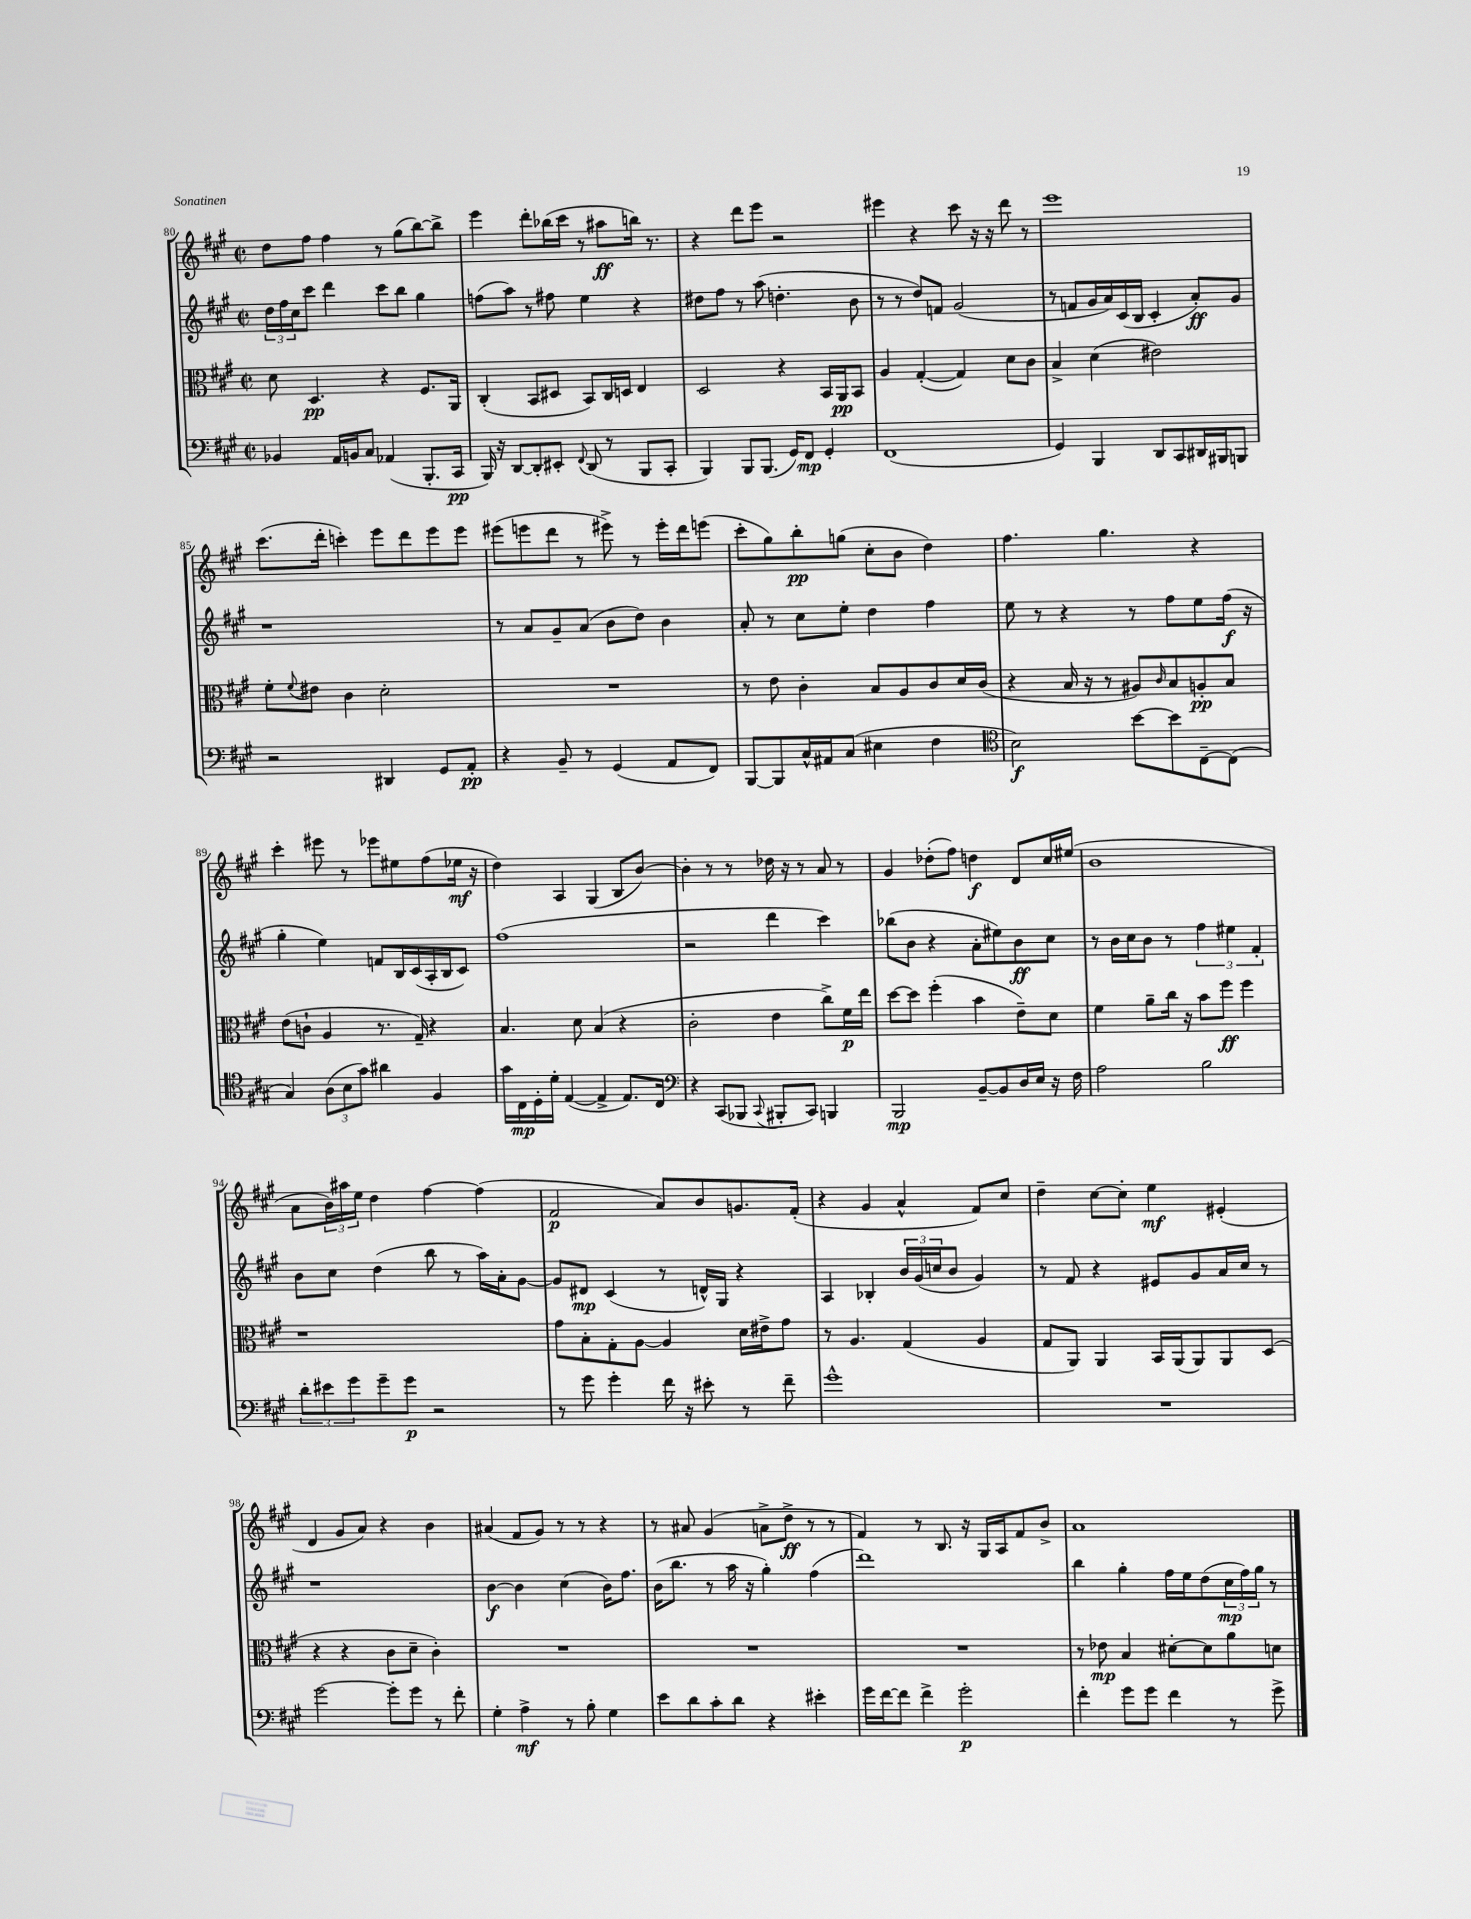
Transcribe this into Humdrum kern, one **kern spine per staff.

**kern	**kern	**kern	**kern
*staff4	*staff3	*staff2	*staff1
*clefF4	*clefC3	*clefG2	*clefG2
*k[f#c#g#]	*k[f#c#g#]	*k[f#c#g#]	*k[f#c#g#]
*M2/2	*M2/2	*M2/2	*M2/2
*met(c|)	*met(c|)	*met(c|)	*met(c|)
4BB-/	8d\	24dd\LL	8dd\L
.	.	24ff#\	.
.	.	24cc#\J	.
.	4.D/	8ccc#\J	8ff#\J
16AA/LL	.	4ddd\	4ff#\
16BB/J	.	.	.
8C#/J	.	.	.
(4AA-/	4r	8ccc#\L	8r
.	.	8bb\J	(8gg#\L
8.BBB'/L	8.F#/L	4gg#\	[8bb\)
.	.	.	8bb^\]J
16CC#/Jk	16AA/Jk	.	.
=	=	=	=
16BBB/)	(4C#'/	(8ff\L	4eee\
16r	.	.	.
[8DD/L	.	8aa\J)	.
8DD'/]	8BB/L	8r	8ddd'\L
8EE#'/J	8D#/J	8ff#\	(16bb-\L
.	.	.	16ccc#\JJ
8qqFF#/	.	.	.
(8DD/	8BB/L)	4ee\	8r
8r	16C#/L	.	8aa#\L
.	16D/JJ	.	.
8BBB/L	4E/	4r	16bb\Jk)
.	.	.	8.r
8CC#'/J	.	.	.
=	=	=	=
4BBB/)	2D/	8dd#\L	4r
.	.	8ff#\J	.
8BBB/L	.	8r	8ddd\L
(8.BBB/J	.	(8aa\	8eee\J
.	4r	4.dd'\	2r
16GG#/LK)	.	.	.
8FF#/J	.	.	.
4GG#'/	16BB/LL	.	.
.	16AA/J	.	.
.	8BB/J	8b\	.
=	=	=	=
(1FF#	4A/	8r	4eee#\
.	.	8r	.
.	([4G#'/	8dd/L)	4r
.	.	8f/J	.
.	4G#/])	(2g#/	8ccc#\
.	.	.	16r
.	.	.	16r
.	8d\L	.	8ddd\
.	8c#\J	.	8r
=	=	=	=
4GG#/)	4B^/	8r	1eee
.	.	8f/L	.
4BBB/	(4d\	16g#/L	.
.	.	16a/)	.
.	.	(16c#/	.
.	.	16B/JJ	.
8DD/L	2e#\)	4c#'/	.
8CC#/	.	.	.
16DD#/L	.	8a'/L)	.
16BBB#/J	.	.	.
8BBB/J	.	8g#/J	.
=	=	=	=
2r	8f#'\L	1r	(8.ccc#\L
.	8qqf#/	.	.
.	8e#\J	.	.
.	.	.	16ddd'\Jk
.	4c#\	.	4ccc'\)
4DD#/	2d'\	.	8eee\L
.	.	.	8ddd\
8GG#/L	.	.	8eee\
8AA'/J	.	.	8eee\J
=	=	=	=
4r	1r	8r	(8eee#\L
.	.	8a/L	8eee\
8BB~/	.	8g#~/	8ddd\J
8r	.	(8a/J	8r
(4GG#/	.	8b\L	8eee#^\)
.	.	8dd\J)	8r
8AA/L	.	4b\	16eee#'\LL
.	.	.	16ddd\J
8FF#/J)	.	.	(8eee\J
=	=	=	=
[8BBB/L	8r	8a'/	8ccc#'\L
8BBB/]	8e\	8r	8gg#\)
16C#^^/L	4c#'\	8cc#\L	8bb'\
16AA#/J	.	.	.
(8C#/J	.	8ee'\J	(8gg\J
4E#\	8B/L	4dd\	8cc#'\L
.	8A/	.	8b\J
4F#\	8c#/	4ff#\	4dd\)
.	16d/L	.	.
.	(16c#/JJ	.	.
=	=	=	=
*clefC4	*	*	*
2B\)	4r	8ee\	4.ff#\
.	.	8r	.
.	16B/	4r	.
.	16r	.	.
.	8r	.	4.gg#\
[8b\L	8A#/L)	8r	.
.	16qqc#/	.	.
8b\]	8B/	8ff#\L	.
[8C#~\	8A'/	8ee\	4r
(8C#\]J	8B/J	(16ff#\Jk	.
.	.	16r	.
=	=	=	=
4G#/)	(8e\L	4gg#'\	4ccc#'\
.	8c`\J	.	.
(12A\L	4A/	4ee\)	8eee#\
12B\	.	.	.
.	.	.	8r
12g#\J)	.	.	.
4a#\	8.r	8f/L	8eee-\L
.	.	16B/L	8ee#\
.	16G#~/)	(16c#/	.
4F#/	4r	16A'/	(8ff#\
.	.	16B/J	.
.	.	8c#/J)	16ee-\Jk
.	.	.	16r
=	=	=	=
16g#\LL	4.B/	(1ff#	4dd\)
16C#\	.	.	.
16D'\	.	.	.
16d'\JJ	.	.	.
([4E/	.	.	4A/
.	8d\	.	.
4E^/]	(4B/	.	(4G#/
8.E/L)	4r	.	8B/L
.	.	.	[8b/J)
16C#/Jk	.	.	.
=	=	=	=
*clefF4	*	*	*
4r	2c#'\	2r	4b'\]
(8CC#/L	.	.	8r
8BBB-/J	.	.	8r
8qqCC#/	.	.	.
8BBB#'/L	4e\	4ddd\	16dd-\
.	.	.	16r
8CC#/J)	.	.	8r
4BBB/	8cc#^\L)	4ccc#\)	8a/
.	16f#\L	.	8r
.	16ee\JJ	.	.
=	=	=	=
2BBB/	[8dd\L	(8bb-\L	4g#/
.	8dd\]J	8b\J	.
.	(4ff#'\	4r	(8dd-'\L
.	.	.	8ff#\J)
[8BB~/L	4b\	8a'\L	4dd\
8BB/]	.	8ee#\)	.
16D/L	8e~\L)	8b\	8d/L
16E/JJ	.	.	.
16r	8d\J	8cc#\J	16cc#/L
16F#\	.	.	(16ee#/JJ
=	=	=	=
2A\	4f#\	8r	1b
.	.	16b\LL	.
.	.	16cc#\J	.
.	8a~\L	8b\J	.
.	16cc#\Jk	8r	.
.	16r	.	.
2B\	8b\L	6ff#\	.
.	8ff#\J	.	.
.	.	6ee#\	.
.	4ff#\	.	.
.	.	6f#'/	.
=	=	=	=
12d'\L	1r	8b\L	8a\L
12e#\	.	.	.
.	.	8cc#\J	24b\L)
12g#\	.	.	24aa#\
.	.	.	24ee\JJ
8g#~\	.	(4dd\	4dd\
8g#\J	.	.	.
2r	.	8bb\	[4ff#\
.	.	8r	.
.	.	16aa\LL)	(4ff#\]
.	.	16a'\J	.
.	.	[8g#\J	.
=	=	=	=
8r	8g#\L	8g#/]L	2f#/
8g#\	8B'\	8d#/J	.
4g#'\	8G#'\	(4c#/	.
.	[8A\J	.	.
16f#\	4A/]	8r	8a/L)
16r	.	.	.
8e#'\	.	16d^^/LL)	8b/
.	.	16G#/JJ	.
8r	16d\LL	4r	8.g/
.	16e#^\J	.	.
8f#~\	8g#\J	.	.
.	.	.	(16f#'/Jk
=	=	=	=
1g#^^	8r	4A/	4r
.	4.A/	.	.
.	.	4B-'/	4g#/
.	(4G#/	24b/LL	4a^^/
.	.	(24g#/	.
.	.	24cc/J	.
.	.	8b/J	.
.	4A/	4g#/)	8f#/L)
.	.	.	8cc#/J
=	=	=	=
1r	8G#/L	8r	4dd~\
.	8AA/J)	8f#/	.
.	4AA/	4r	[8cc#\L
.	.	.	8cc#'\]J
.	16BB/LL	8e#/L	4ee\
.	(16AA/J	.	.
.	8AA/)	8g#/	.
.	8AA/	16a/L	(4e#'/
.	.	16cc#/JJ	.
.	(8D/J	8r	.
=	=	=	=
[2g#\	4r	1r	4d/
.	4r	.	8g#/L
.	.	.	8a/J)
8g#'\]L	8c#\L	.	4r
8g#\J	8d~\J	.	.
8r	4c#'\)	.	4b\
8f#'\	.	.	.
=	=	=	=
4G#'\	1r	[4b\	(4a#/
4A^\	.	4b\]	8f#/L
.	.	.	8g#/J)
8r	.	(4cc#\	8r
8B'\	.	.	8r
4G#\	.	16b\LK)	4r
.	.	8.ff#\J	.
=	=	=	=
8e\L	1r	(16b\LK	8r
.	.	8.bb\J	.
8d\	.	.	8a#/
8c#'\	.	8r	(4g#/
8d\J	.	16aa\	.
.	.	16r	.
4r	.	4gg#'\)	8a^\L
.	.	.	8dd^\J
4e#'\	.	(4ff#\	8r
.	.	.	8r
=	=	=	=
16g#\LL	1r	1ddd)	4f#/)
[16f#\J	.	.	.
8f#\]J	.	.	.
4f#^\	.	.	8r
.	.	.	8.B/
2g#'\	.	.	.
.	.	.	16r
.	.	.	16G#/LL
.	.	.	16A/J
.	.	.	8f#/
.	.	.	8b^/J
=	=	=	=
4f#'\	8r	4bb\	1a
.	8e-\	.	.
8g#\L	4B/	4gg#'\	.
8g#\J	.	.	.
4f#\	[8d#'\L	16ff#\LL	.
.	.	16ee\J	.
.	8d#\]	(8dd\	.
8r	8a\	24cc#\L	.
.	.	24ff#\)	.
.	.	24gg#\JJ	.
8g#^\	8d\J	8r	.
==	==	==	==
*-	*-	*-	*-
